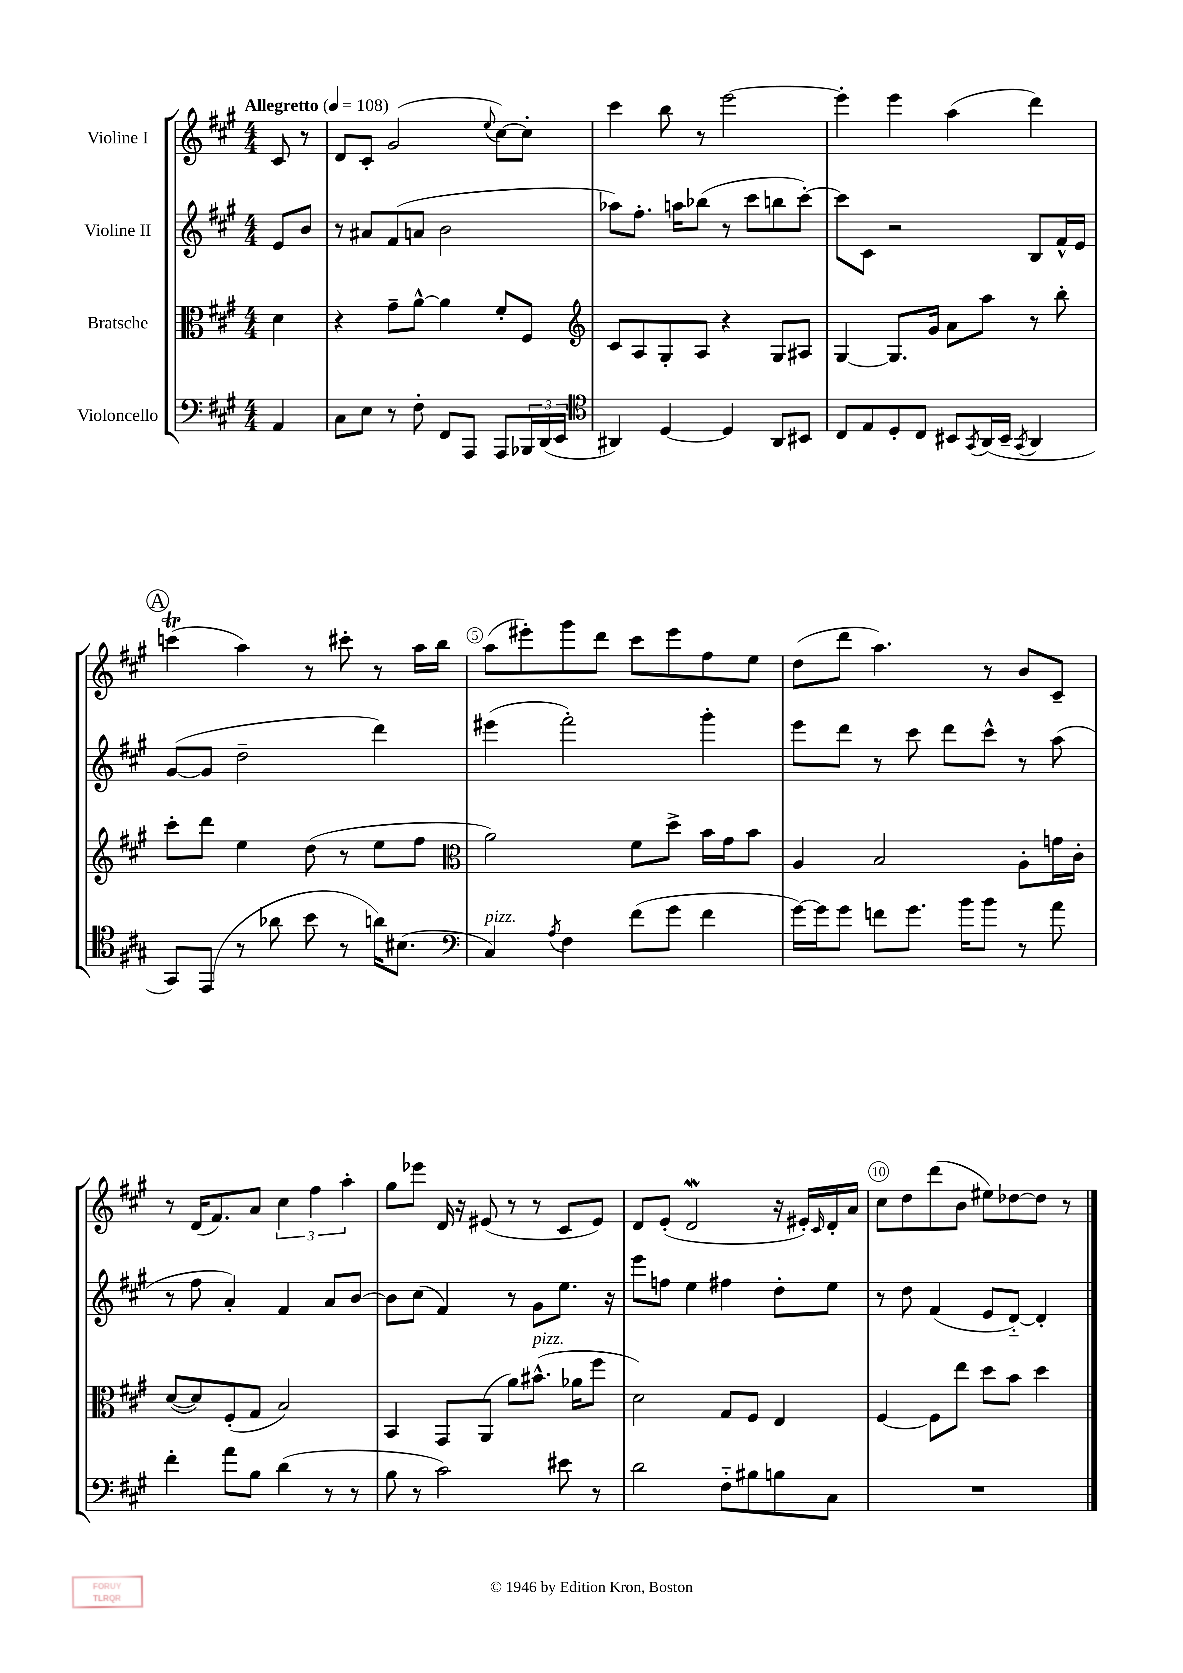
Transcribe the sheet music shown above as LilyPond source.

<<
\new StaffGroup <<
\new Staff = "s0" \with { instrumentName = "Violine I" } {
    \clef treble \key a \major \numericTimeSignature \time 4/4 \partial 4 \tempo "Allegretto" 4 = 108
    cis'8 r8 |
    d'8 cis'8-. gis'2( \appoggiatura { e''8 } cis''8~) cis''8-. |
    cis'''4 b''8 r8 e'''2~ |
    e'''4-. e'''4 a''4( d'''4) |
    \mark \markup { \circle "A" } c'''4\trill( a''4) r8 cis'''8-. r8 a''16 b''16 |
    a''8( eis'''8-.) gis'''8 d'''8 cis'''8 eis'''8 fis''8 e''8 |
    d''8( d'''8 a''4.) r8 b'8 cis'8-- |
    r8 d'16( fis'8.) a'8 \tuplet 3/2 { cis''4 fis''4 a''4-. } |
    gis''8 ees'''8 d'16 r16 eis'8( r8 r8 cis'8 eis'8) |
    d'8 e'8-.( d'2\mordent r16 eis'16-.) \grace { cis'16 } d'16-. a'16 |
    cis''8 d''8 d'''8( b'8 eis''8) des''8~ des''8 r8 \bar "|." |
}
\new Staff = "s1" \with { instrumentName = "Violine II" } {
    \clef treble \key a \major \numericTimeSignature \time 4/4 \partial 4
    e'8 b'8 |
    r8 ais'8 fis'8( a'8 b'2 |
    aes''8) fis''8.-. a''16 bes''8( r8 cis'''8 b''8 cis'''8~-.) |
    cis'''8 cis'8 r2 b8 fis'16-^ e'16 |
    \mark \markup { \circle "A" } gis'8~( gis'8 d''2-- d'''4) |
    eis'''4( fis'''2-.) gis'''4-. |
    e'''8 d'''8 r8 cis'''8 d'''8 cis'''8-^ r8 a''8( |
    r8 fis''8 a'4-.) fis'4 a'8 b'8~ |
    b'8 cis''8( fis'4) r8 gis'8 e''8. r16 |
    e'''8 f''8 e''4 fis''4 d''8-. e''8 |
    r8 d''8 fis'4( e'8 d'8~-_) d'4-. \bar "|." |
}
\new Staff = "s2" \with { instrumentName = "Bratsche" } {
    \clef alto \key a \major \numericTimeSignature \time 4/4 \partial 4
    d'4 |
    r4 gis'8-- a'8~-^ a'4 fis'8-. fis8 |
    \clef treble cis'8 a8 gis8-. a8 r4 gis8 ais8 |
    gis4~ gis8. gis'16 a'8 a''8 r8 b''8-. |
    \mark \markup { \circle "A" } cis'''8-. d'''8 e''4 d''8( r8 e''8 fis''8 |
    \clef alto a'2) fis'8 d''8-> b'16 gis'16 b'8 |
    a4 b2 a8-. g'16 cis'16-. |
    d'8~( d'8) fis8-.( gis8 b2) |
    b,4 gis,8 a,8( a'8) bis'8.-^^\markup { \italic "pizz." }( aes'16 fis''8 |
    d'2) gis8 fis8 e4 |
    fis4~ fis8 e''8 d''8 b'8 d''4 \bar "|." |
}
\new Staff = "s3" \with { instrumentName = "Violoncello" } {
    \clef bass \key a \major \numericTimeSignature \time 4/4 \partial 4
    a,4 |
    cis8 e8 r8 fis8-. fis,8 a,,8 a,,8 \tuplet 3/2 { bes,,16 d,16( e,16 } |
    \clef tenor ais,4) d4~ d4 ais,8 bis,8 |
    cis8 e8 d8-. cis8 bis,8 \acciaccatura { gis,8 } a,16( bis,16-- \acciaccatura { gis,8 } a,4 |
    \mark \markup { \circle "A" } gis,8) e,8( r8 aes'8 b'8 r8 a'16) bis8.( |
    \clef bass cis4^\markup { \italic "pizz." }) \acciaccatura { a8 } fis4 fis'8( gis'8 fis'4 |
    gis'16~) gis'16 gis'8 f'8 gis'8. b'16 b'8 r8 a'8 |
    fis'4-. a'8 b8 d'4( r8 r8 |
    b8 r8 cis'2) eis'8 r8 |
    d'2 fis8-_ bis8 b8 cis8 |
    R1 \bar "|." |
}
>>
>>
\layout { \context { \Score \override BarNumber.break-visibility = ##(#f #t #t) barNumberVisibility = #(every-nth-bar-number-visible 5) \override BarNumber.stencil = #(make-stencil-circler 0.1 0.3 ly:text-interface::print) } }
